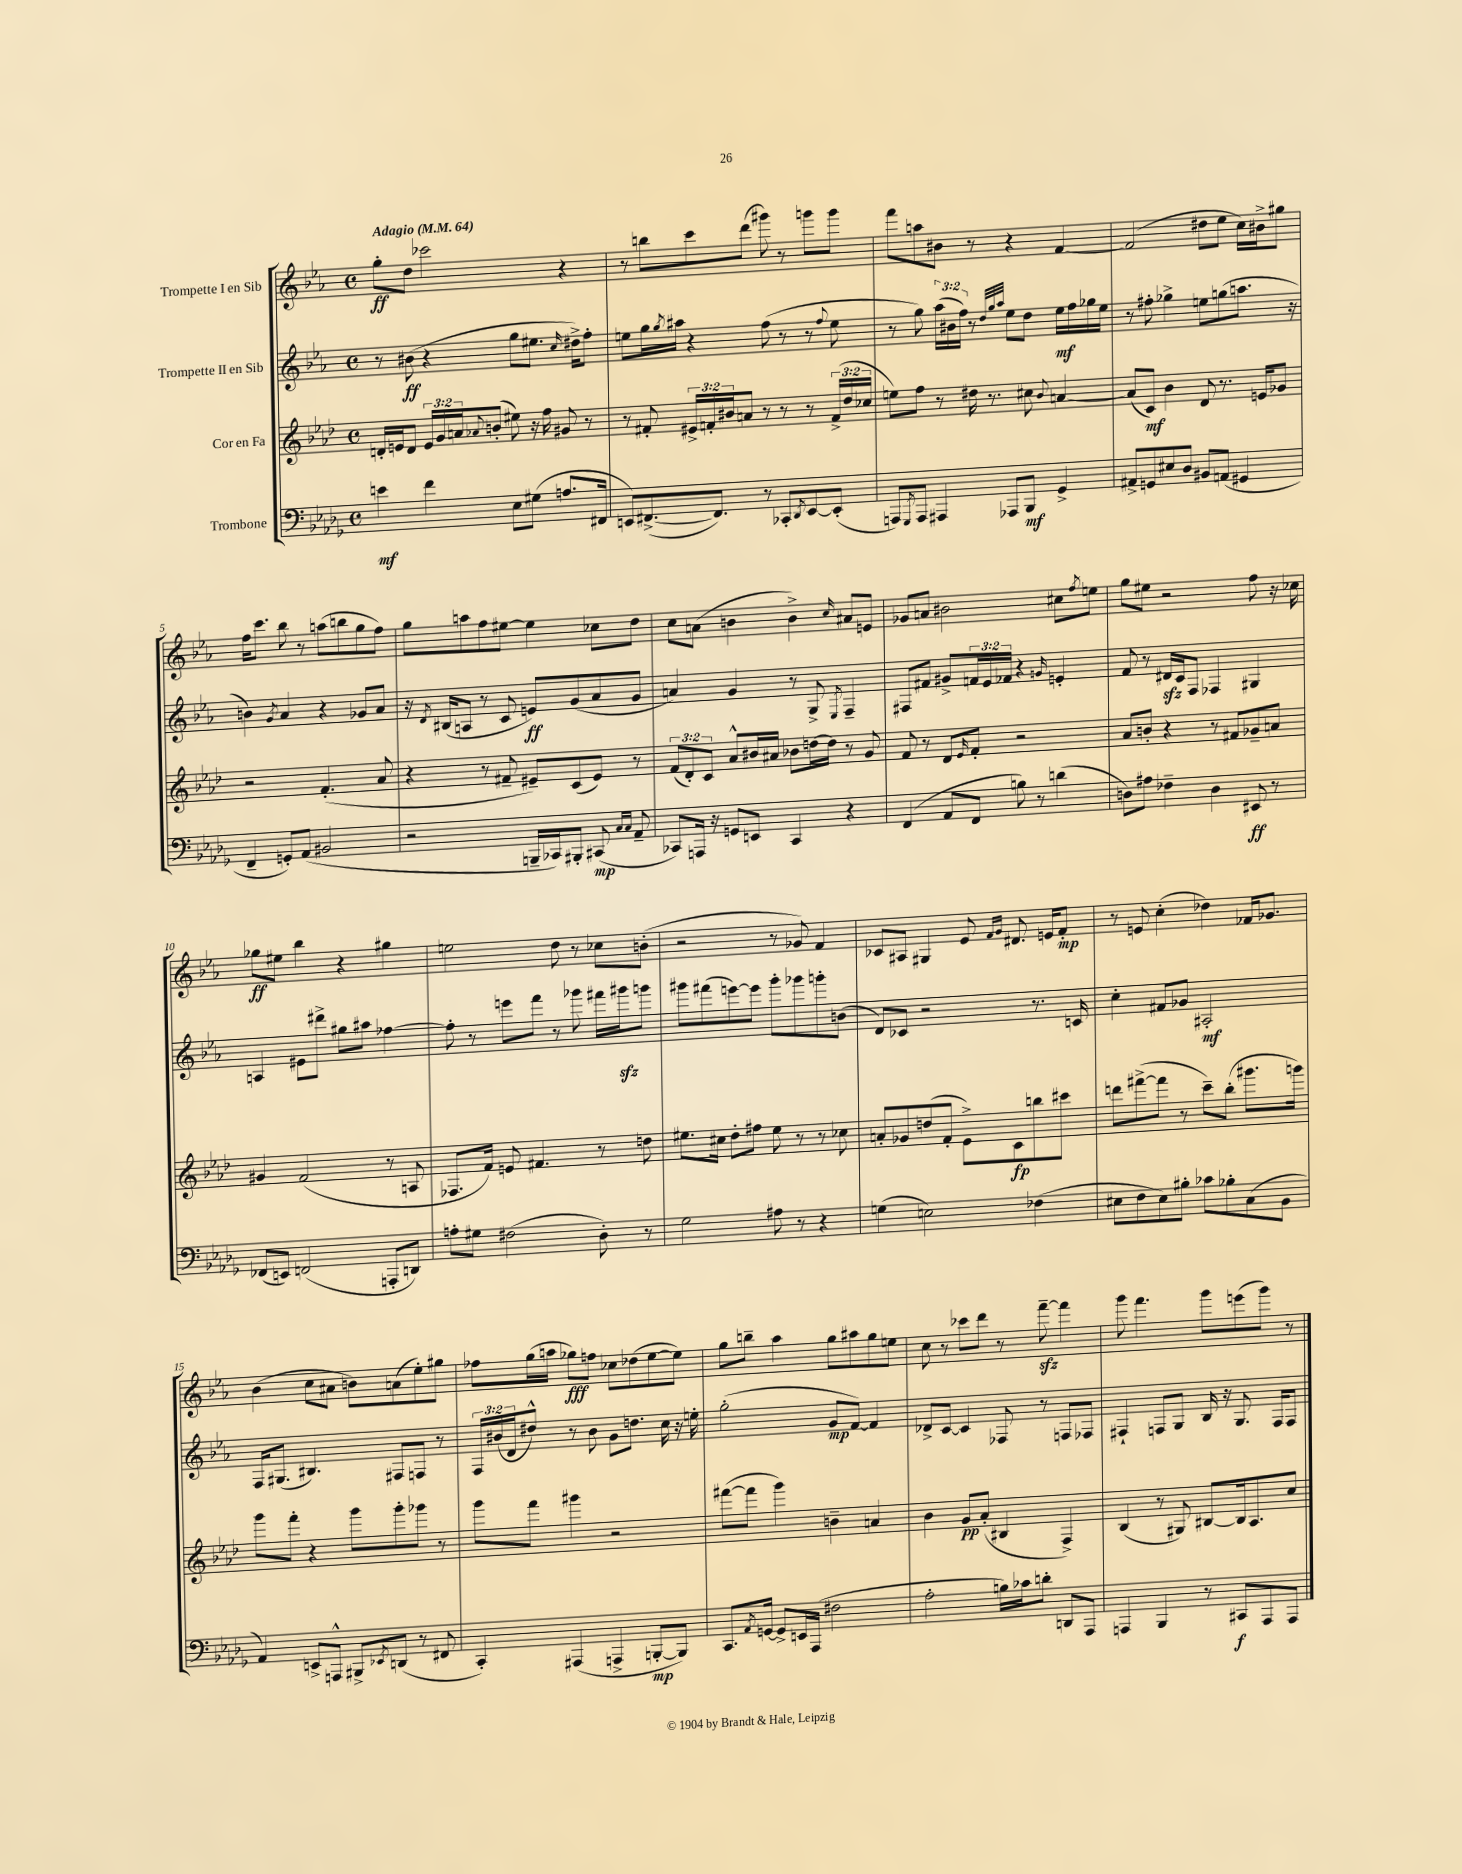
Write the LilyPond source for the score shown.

<<
\new StaffGroup <<
\new Staff = "s0" \with { instrumentName = "Trompette I en Sib" } {
    \clef treble \key ees \major \defaultTimeSignature \time 4/4 \tempo "Adagio" 4 = 64
    g''8-.\ff d''8 ces'''2 r4 |
    r8 b''8 c'''8 d'''8( gis'''8) r8 g'''8 g'''8 |
    f'''8 a''8 bis'8 r8 r4 f'4~ |
    f'2( dis''8 ees''8 c''16) bis'16-> gis''8 |
    f''16 c'''8. bes''8 r8 a''8( b''8 g''8 f''8) |
    g''8 a''8 f''8 eis''8~ eis''4 ces''8 d''8 |
    c''8 a'8( b'4 b'4->) \grace { c''16 } ais'8 e'8 |
    ges'8 a'8 bis'2 cis''8 \acciaccatura { f''8 } e''8 |
    g''8 eis''8 r2 f''8 r16 ces''16 |
    ges''8\ff eis''8 bes''4 r4 gis''4 |
    e''2 d''8 r8 ces''8 b'8-.( |
    r2 r8 ges'8) f'4 |
    ces'8 ais8 gis4 ees'8 \grace { f'16 g'16 } dis'8. e'16 f'8-.\mp |
    r8 e'8 c''4-.( des''4) fes'16 ges'8. |
    bes'4( c''8 ais'8 b'8) a'8( ees''8-.) gis''8 |
    fes''8 g''16( a''16 ges''8\fff) f''8 ces''8 des''8( ees''8~ ees''8) |
    g''8 b''8-- aes''4 g''8 ais''8 g''8 e''8 |
    c''8 r8 ces'''8 d'''8 r8 f'''8~--\sfz f'''4 |
    g'''8 f'''4. g'''8 e'''8( g'''8) r8 \bar "|." |
}
\new Staff = "s1" \with { instrumentName = "Trompette II en Sib" } {
    \clef treble \key ees \major \defaultTimeSignature \time 4/4 \override Staff.TupletNumber.text = #tuplet-number::calc-fraction-text
    r8 bis'8\ff( r4 g''8 eis''8. \grace { c''16 } dis''16->) f''8-. |
    e''8 g''16 \acciaccatura { g''8 } ais''16 r4 f''8( r8 r8 \appoggiatura { f''8 } e''8 |
    r8 g''8) \tuplet 3/2 { aes''16( bis'16 f''16) } r8 \grace { d''32 g''32 aes''32 } ees''8 d''8 ees''16\mf f''16 ges''16 ees''16 |
    r8 fis''8-. ges''4-> e''8 g''8( a''8. r16 |
    b'4) \acciaccatura { g'8 } aes'4 r4 ges'8 aes'8 |
    r16 \acciaccatura { d'8 } bis16( a8 r8 c'8 e'8\ff) g'8( aes'8 g'8 |
    a'4) g'4 r8 g8-> \acciaccatura { ees8 } f4-- |
    fis8 fis'8 gis'8-> \tuplet 3/2 { f'16 ees'16 fes'16 } r4 \grace { g'16 } e'4-. |
    f'8 r8 dis'16\sfz c'16 f8 fes4 gis4 |
    a4 eis'8 dis'''8-> gis''8 ais''8 fes''4~ |
    fes''8-. r8 e'''8 f'''8 r8 ges'''8 fis'''16 gis'''16\sfz g'''8 |
    gis'''8 fis'''8( e'''8~) e'''8 gis'''8-. ges'''8 g'''8-. b'8( |
    d'8) ces'8 r2 r8. c'16 |
    c''4-. fis'8 ges'8 ais2-.\mf |
    f16 gis8.( bis4.) fis8 f8 r8 |
    \tuplet 3/2 { f16 bis'16( d'16 } dis''8-^) r8 bis'8 g'8 d''8. c''16 r16 e''16-. |
    g''2-.( g'8\mp f'8~) f'4 |
    des'8-> c'8~ c'4 fes8 r8 f8 fes8 |
    fis4-! f8 g8 bes16 r16 g8. f16 f8 \bar "|." |
}
\new Staff = "s2" \with { instrumentName = "Cor en Fa" } {
    \clef treble \key aes \major \defaultTimeSignature \time 4/4 \override Staff.TupletNumber.text = #tuplet-number::calc-fraction-text
    d'16-. e'16 d'8 \tuplet 3/2 { e'16 g'16 a'16 } \appoggiatura { aes'8 } b'8-.( eis''8) r16 f''16 gis'8 r8 |
    r8 fis'8-. \tuplet 3/2 { eis'16-> f'16-. bis'16 } a'8 r8 r8 r8 \tuplet 3/2 { f'16->( des''16 ces''16 } |
    e''8) f''8 r8 dis''16 r8. cis''8 \appoggiatura { bes'8 } a'4~ |
    a'8( c'8\mf) bes'4 des'8 r8. e'16 ges'8 |
    r2 f'4.-.( aes'8 |
    r4 r8 fis'8-- eis'8--) c'8( eis'8) r8 |
    \tuplet 3/2 { f'8( des'8-.) c'8 } aes'8-^ bis'16 ais'16 bes'8 d''16~ d''16 r8 g'8 |
    f'8 r8 des'8 \grace { ees'16 } f'8-. r2 |
    aes'8 b'8-. r4 r8 fis'8 ges'8-- a'8 |
    gis'4 f'2( r8 a8 |
    fes8. f'16) e'8 fis'4. r8 d''8 |
    eis''8. cis''16 des''8-. fis''8 eis''8 r8 r8 ces''8 |
    a'8-. ges'8 d''8( f'8-. ees'8->) c'8\fp b''8 cis'''8 |
    d'''8 fis'''8~->( fis'''8 r8 c'''8--) bes''8-.( gis'''8. g'''16) |
    g'''8 f'''8-. r4 g'''8 g'''8-. ges'''8 r8 |
    g'''8 f'''8 gis'''4 r2 |
    fis'''8~( fis'''8 g'''4) b'4-- a'4 |
    bes'4 g'8\pp aes'8-.( bis4 f4->) |
    bes4( r8 gis8) bis8~ bis16 aes8. c''8 \bar "|." |
}
\new Staff = "s3" \with { instrumentName = "Trombone" } {
    \clef bass \key des \major \defaultTimeSignature \time 4/4
    e'4\mf f'4 ees8 gis8( a8. fis,16 |
    e,8) fis,8.~->( fis,8.) r8 ces,8-. \acciaccatura { des,8 } e,8~ e,8-.( |
    a,,8) \acciaccatura { ges,,8 } a,,8 ais,,4 aes,,8 bes,,8\mf ges,4-> |
    ais,8-> g,8 eis8 des8 bis,8 a,8( gis,4 |
    f,4-- g,8-.) aes,8( bis,2 |
    r2 b,,16-- ces,16) bis,,8-. cis,8\mp( \grace { c16 c16 } aes,8-- |
    ces,8) a,,16 r16 g,8 e,8 ces,4 r4 |
    f,4( aes,8 f,8 b8) r8 d'4( |
    d8) ais8 fes4-- d4 eis,8\ff r8 |
    fes,8( e,8) f,2( a,,8-. d,8) |
    a8-. gis8 fis2( des8-.) r8 |
    ges2 ais8 r8 r4 |
    g4( e2) fes4( |
    eis8 f8 eis8) bis8-. ces'8 bes8-. c8( bes,8 |
    aes,4) e,8-> a,,8-^ bis,,8-> \acciaccatura { ees,8 } d,8( r8 fis,8 |
    c,4-.) ais,,4( a,,4-> b,,8~-.\mp b,,8) |
    c,8. \acciaccatura { aes,8 } g,16~ g,8-> e,16 aes,,16( fis2 |
    aes2-. b16) ces'16 d'8-. d,8 aes,,8 |
    a,,4 bes,,4 r8 cis,8\f a,,8 a,,8 \bar "|." |
}
>>
>>
